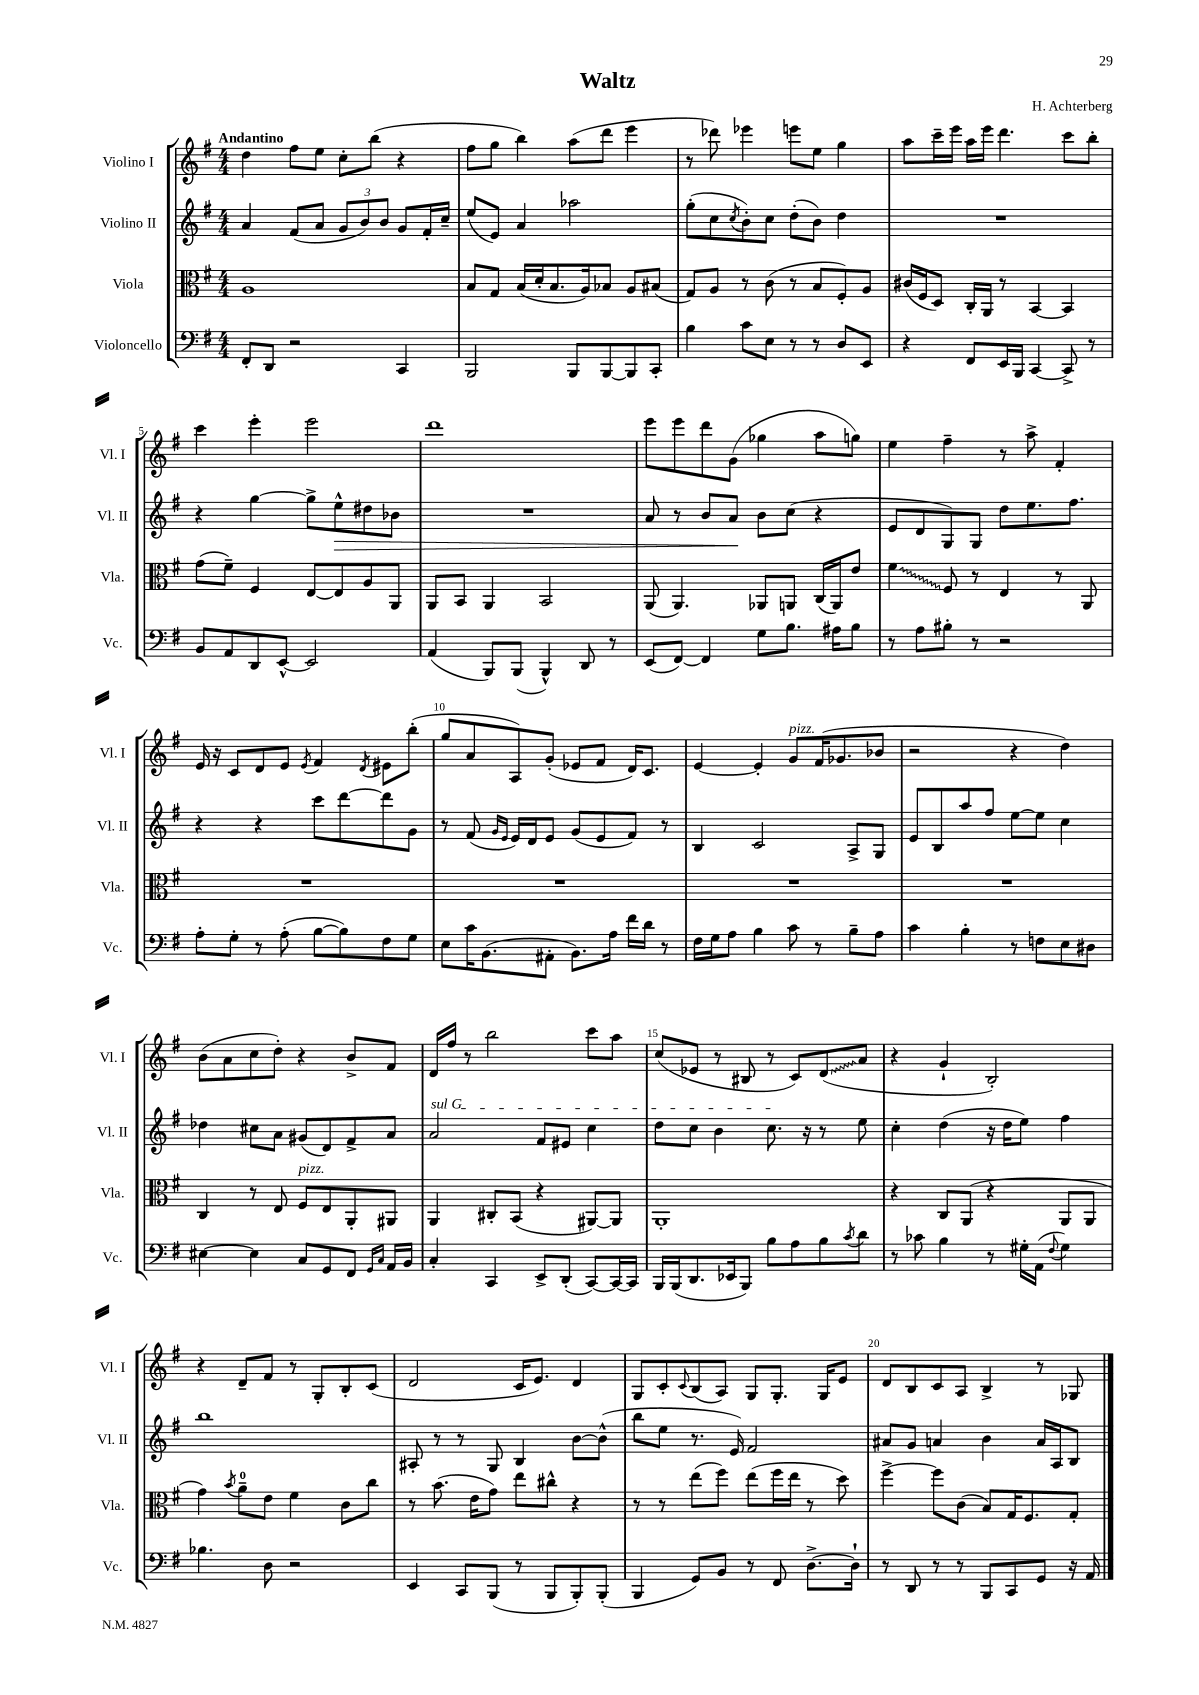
\header { title = "Waltz" composer = "H. Achterberg" }
<<
\new StaffGroup <<
\new Staff = "s0" \with { instrumentName = "Violino I" shortInstrumentName = "Vl. I" } {
    \clef treble \key g \major \numericTimeSignature \time 4/4 \tempo "Andantino"
    d''4 fis''8 e''8 c''8-. b''8( r4 |
    fis''8 g''8 b''4) a''8( d'''8 e'''4 |
    r8 des'''8) ees'''4 e'''8 e''8 g''4 |
    a''8 c'''16-- e'''16 a''16 e'''16 d'''4. c'''8 b''8-. |
    c'''4 e'''4-. e'''2 |
    d'''1 |
    e'''8 e'''8 d'''8 g'8( ges''4 a''8 g''8) |
    e''4 fis''4-- r8 a''8-> fis'4-. |
    e'16 r16 c'8 d'8 e'8 \acciaccatura { e'8 } fis'4 \acciaccatura { d'8 } eis'8 b''8-.( |
    g''8 a'8 a8) g'8-.( ees'8 fis'8 d'16) c'8. |
    e'4~ e'4-. g'8^\markup { \italic "pizz." } fis'16( ges'8. bes'8 |
    r2 r4 d''4) |
    b'8( a'8 c''8 d''8-.) r4 b'8-> fis'8 |
    d'16 fis''16 r8 b''2 c'''8 a''8 |
    c''8( ees'8 r8 bis8 r8 c'8) \once \override Glissando.style = #'zigzag d'8\glissando( a'8 |
    r4 g'4-! b2-.) |
    r4 d'8-- fis'8 r8 g8-. b8-. c'8( |
    d'2 c'16 e'8.) d'4 |
    g8 c'8-. \appoggiatura { c'8 } b8( a8) g8 g8.-. g16 e'8 |
    d'8 b8 c'8 a8 b4-> r8 ges8 \bar "|." |
}
\new Staff = "s1" \with { instrumentName = "Violino II" shortInstrumentName = "Vl. II" } {
    \clef treble \key g \major \numericTimeSignature \time 4/4
    a'4 fis'8( a'8 \tuplet 3/2 { g'8 b'8) b'8 } g'8 fis'16-. c''16-- |
    e''8( e'8) a'4 aes''2 |
    g''8-.( c''8 \acciaccatura { c''8 } b'8-.) c''8 d''8-.( b'8) d''4 |
    R1 |
    r4 g''4~ g''8-> e''8-^\> dis''8 bes'8 |
    R1 |
    a'8 r8 b'8 a'8\! b'8 c''8( r4 |
    e'8 d'8 g8) g8 d''8 e''8. fis''8. |
    r4 r4 c'''8 d'''8~ d'''8 g'8 |
    r8 fis'8( \grace { g'16 e'16 } e'16) d'16 e'8 g'8( e'8 fis'8) r8 |
    b4 c'2 a8-> g8 |
    e'8 b8 a''8 fis''8 e''8~ e''8 c''4 |
    des''4 cis''8 a'8 gis'8( d'8) fis'8-> a'8 |
    \once \override TextSpanner.bound-details.left.text = \markup { \italic "sul G" } a'2\startTextSpan fis'8 eis'8 c''4 |
    d''8 c''8 b'4 c''8.\stopTextSpan r16 r8 e''8 |
    c''4-. d''4( r16 d''16 e''8) fis''4 |
    b''1 |
    ais8-. r8 r8 g8 b4 b'8~ b'8-^( |
    b''8 e''8 r8. e'16) fis'2 |
    ais'8 g'8 a'4 b'4 a'16 a16 b8 \bar "|." |
}
\new Staff = "s2" \with { instrumentName = "Viola" shortInstrumentName = "Vla." } {
    \clef alto \key g \major \numericTimeSignature \time 4/4
    a1 |
    b8 g8 b16( d'16-. b8. a16) bes8 a8 bis8( |
    g8) a8 r8 c'8( r8 b8 fis8-.) a8 |
    cis'16( fis16 d8) c16-. a,16 r8 b,4~ b,4 |
    g'8( fis'8--) fis4 e8~ e8 a8 a,8 |
    a,8 b,8 a,4 b,2 |
    a,8( a,4.) aes,8 a,8 c16( a,16) e'8 |
    \once \override Glissando.style = #'zigzag fis'4\glissando fis8 r8 e4 r8 a,8 |
    R1 |
    R1 |
    R1 |
    R1 |
    c4 r8 e8 fis8^\markup { \italic "pizz." } e8 a,8-. ais,8 |
    a,4 cis8-. b,8( r4 ais,8~) ais,8 |
    a,1-. |
    r4 c8 a,8( r4 a,8 a,8 |
    g'4) \acciaccatura { b'8 } a'8-0-- e'8 fis'4 c'8 c''8 |
    r8 b'8.( e'16 g'8) e''8 cis''8-^ r4 |
    r8 r8 e''8( fis''8) e''8( fis''16 e''16 r8 d''8) |
    fis''4~-> fis''8 c'8( b8) g16 fis8. g8-. \bar "|." |
}
\new Staff = "s3" \with { instrumentName = "Violoncello" shortInstrumentName = "Vc." } {
    \clef bass \key g \major \numericTimeSignature \time 4/4
    fis,8-. d,8 r2 c,4 |
    b,,2 b,,8 b,,8~ b,,8 c,8-. |
    b4 c'8 e8 r8 r8 d8 e,8 |
    r4 fis,8 e,16 b,,16 c,4~ c,8-> r8 |
    b,8 a,8 d,8 e,8~-^ e,2 |
    a,4( b,,8) b,,8( b,,4-^) d,8 r8 |
    e,8( fis,8~) fis,4 g8 b8. ais16 b8 |
    r8 a8 bis8-. r8 r2 |
    a8-. g8-. r8 a8-.( b8~ b8) fis8 g8 |
    e8 c'16 b,8.( ais,8-. b,8.) a16 fis'16 d'16 r8 |
    fis16 g16 a8 b4 c'8 r8 b8-- a8 |
    c'4 b4-. r8 f8 e8 dis8 |
    eis4~ eis4 c8 g,8 fis,8 \grace { g,16 c16 } a,16 b,16 |
    c4-. c,4 e,8-> d,8-.( c,8~) c,16~ c,16 |
    b,,16 b,,16( d,8. ees,16 b,,8) b8 a8 b8 \acciaccatura { c'8 } d'8 |
    r8 ces'8 b4 r8 gis16-. a,16( \appoggiatura { fis8 } gis4) |
    bes4. d8 r2 |
    e,4 c,8 b,,8( r8 b,,8 b,,8-.) b,,8-.( |
    b,,4 g,8) b,8 r8 fis,8 d8.~-> d16-! |
    r8 d,8 r8 r8 b,,8 c,8 g,8 r16 a,16 \bar "|." |
}
>>
>>
\layout { \context { \Score \override BarNumber.break-visibility = ##(#f #t #t) barNumberVisibility = #(every-nth-bar-number-visible 5) } }
